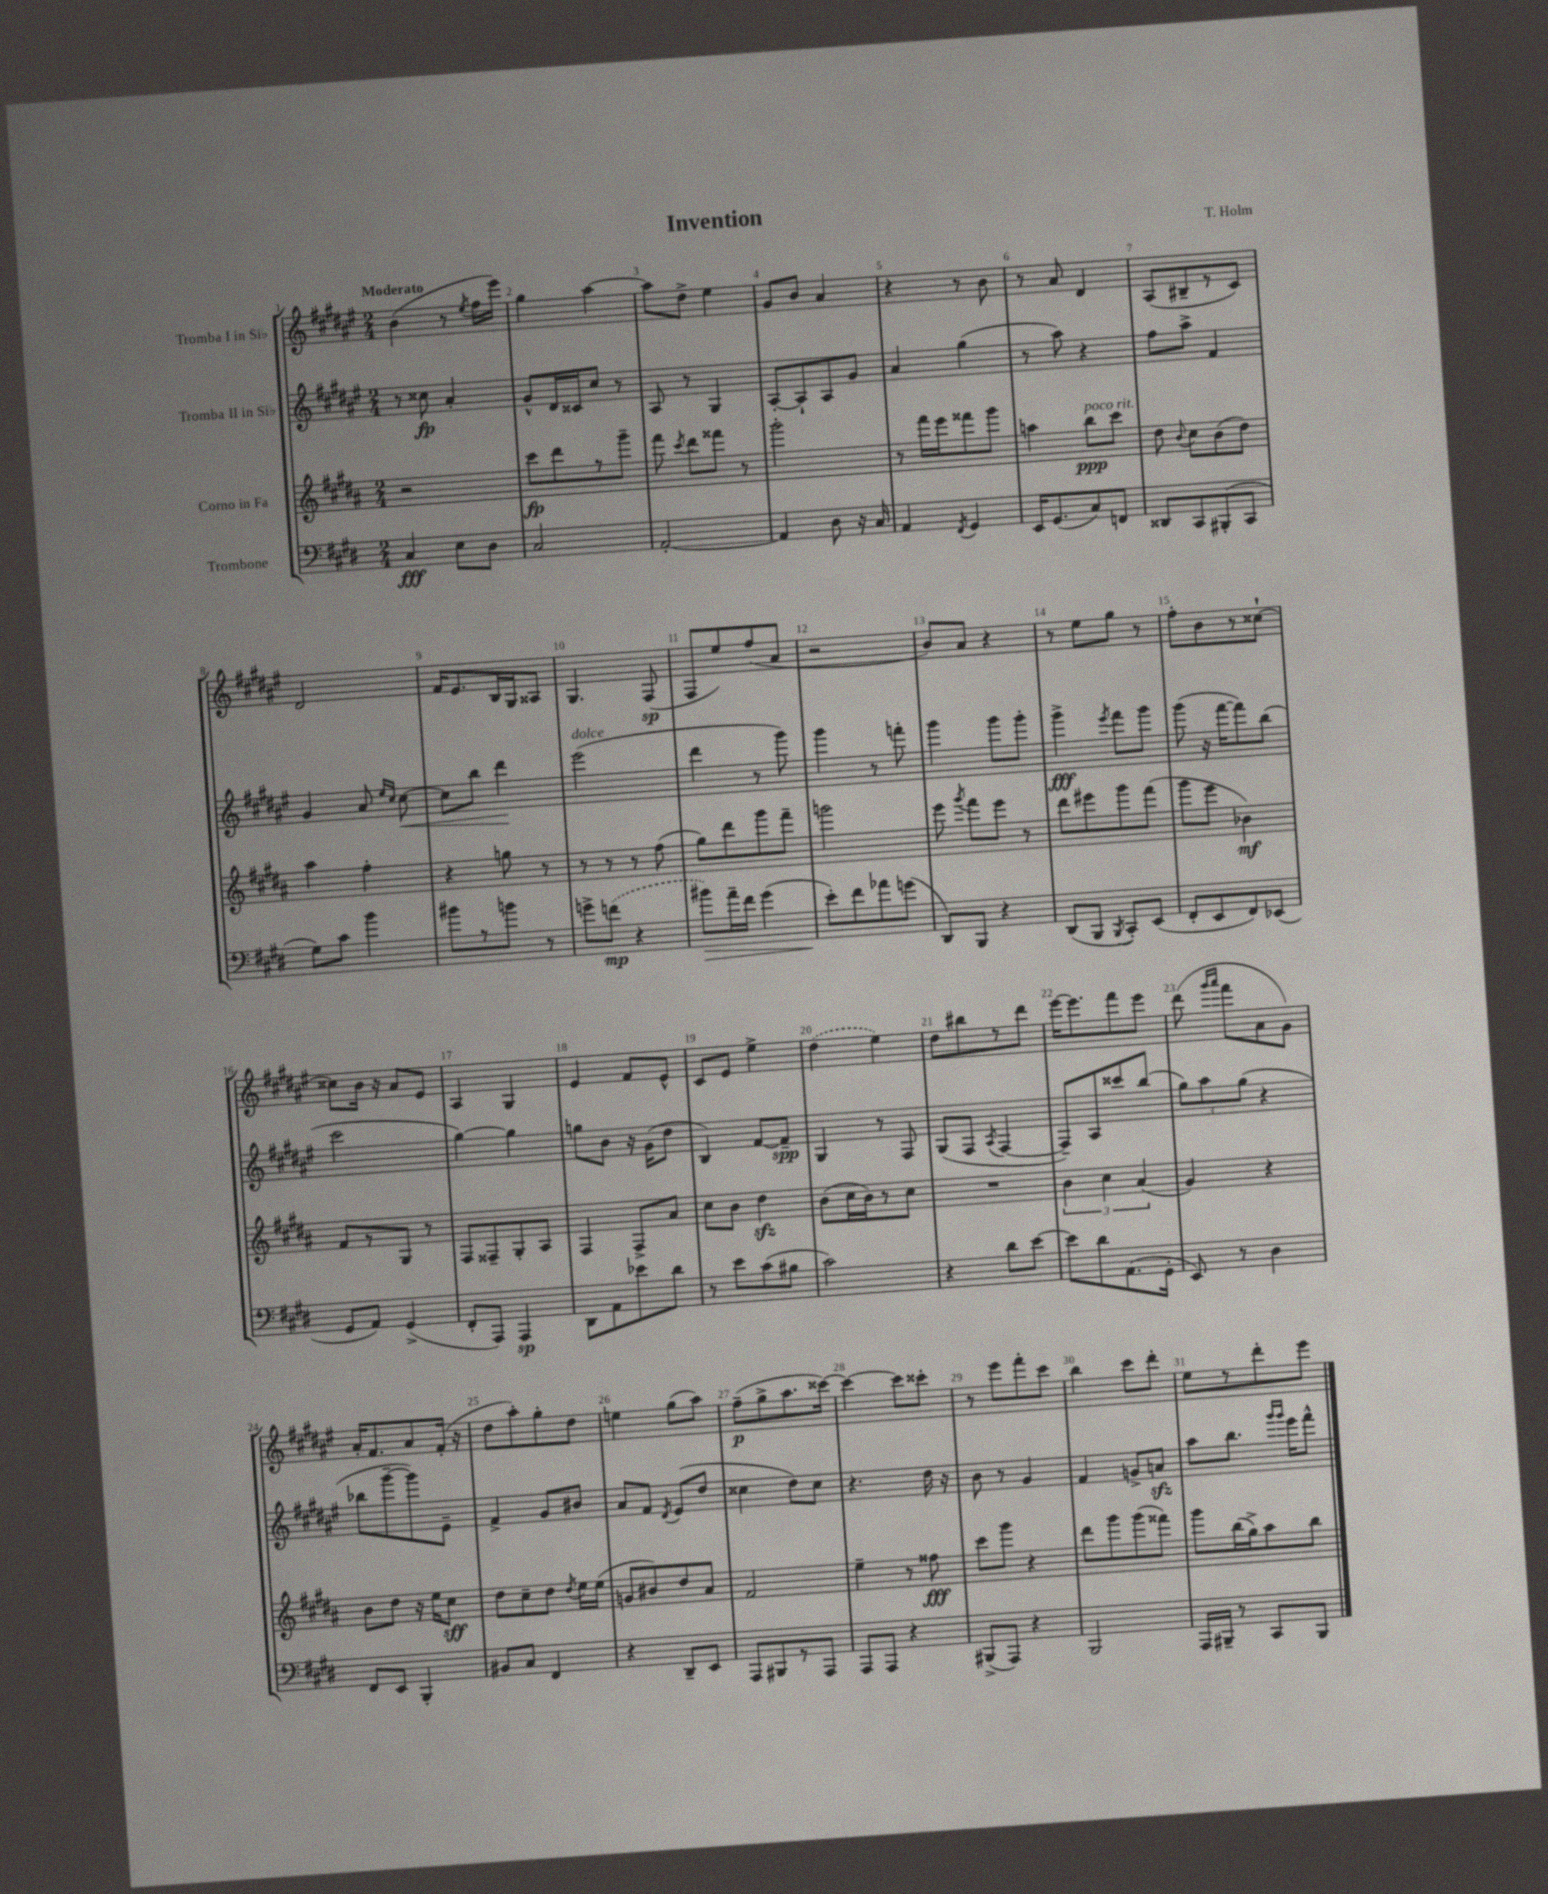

**kern	**dynam	**kern	**dynam	**kern	**dynam	**kern	**dynam
*part4	*part4	*part3	*part3	*part2	*part2	*part1	*part1
*staff4	*staff4	*staff3	*staff3	*staff2	*staff2	*staff1	*staff1
*I"Trombone	*	*I"Corno in Fa	*	*I"Tromba II in Si♭	*	*I"Tromba I in Si♭	*
*clefF4	*	*clefG2	*	*clefG2	*	*clefG2	*
*k[f#c#g#d#]	*	*k[f#c#g#d#a#]	*	*k[f#c#g#d#a#e#]	*	*k[f#c#g#d#a#e#]	*
*M2/4	*	*M2/4	*	*M2/4	*	*M2/4	*
=1	=1	=1	=1	=1	=1	=1	=1
!	!	!	!	!	!	!LO:TX:a:B:t=Moderato	!
4C#/	fff	2r	.	8r	.	(4b\	.
.	.	.	.	8cc##X\	fp	.	.
8E\L	.	.	.	4a#'/	.	8r	.
.	.	.	.	.	.	8qee#/	.
8D#\J	.	.	.	.	.	16ff#\LL	.
.	.	.	.	.	.	16eee#\JJ)	.
=2	=2	=2	=2	=2	=2	=2	=2
2C#/	.	8ccc#\L	fp	8g#^^/L	.	4gg#\	.
.	.	8ddd#\	.	16d#/L	.	.	.
.	.	.	.	16c##X/J	.	.	.
.	.	8r	.	8cc#/J	.	[4aa#\	.
.	.	8ggg#~\J	.	8r	.	.	.
=3	=3	=3	=3	=3	=3	=3	=3
[2AA'/	.	8fff#\	.	8A#/	.	8aa#\L]	.
.	.	8qccc#/	.	.	.	.	.
.	.	8ddd#\L	.	8r	.	8dd#^\J	.
.	.	8fff##X\J	.	4G#/	.	4ee#\	.
.	.	8r	.	.	.	.	.
=4	=4	=4	=4	=4	=4	=4	=4
4AA/]	.	2ggg#'\	.	[8A#'/L	.	8g#/L	.
.	.	.	.	8A#`/]	.	8b/J	.
8D#\	.	.	.	8A#/	.	4a#/	.
16r	.	.	.	8g#/J	.	.	.
16C#/	.	.	.	.	.	.	.
=5	=5	=5	=5	=5	=5	=5	=5
4AA/	.	8r	.	4a#/	.	4r	.
.	.	16fff#\LL	.	.	.	.	.
.	.	16eee\J	.	.	.	.	.
8qFF#/	.	.	.	.	.	.	.
4GG#/	.	8fff##X\	.	(4gg#\	.	8r	.
.	.	8ggg#\J	.	.	.	8b\	.
=6	=6	=6	=6	=6	=6	=6	=6
16EE/KL	.	4aan\	.	8r	.	8r	.
(8.GG#/	.	.	.	.	.	.	.
.	.	.	.	8aa#\)	.	8a#/	.
!	!	!LO:TX:a:i:t=poco rit.	!	!	!	!	!
8C#/)	.	8bb\L	ppp	4r	.	4d#/	.
8FFn/J	.	8ccc#\J	.	.	.	.	.
=7	=7	=7	=7	=7	=7	=7	=7
8DD##X/L	.	8dd#\	.	8ff#\L	.	(8A#/L	.
.	.	8qqb/	.	.	.	.	.
8CC#/	.	8cc#\L	.	8aa#^\J	.	8B#X~/	.
(8BBB#X'/	.	(8b\	.	4f#/	.	8r	.
8CC#/J	.	8dd#\J)	.	.	.	8c#/J)	.
!!LO:LB:g=z
=8	=8	=8	=8	=8	=8	=8	=8
8G#\L)	.	4aa#\	.	4g#/	.	2d#/	.
8c#\J	.	.	.	.	.	.	.
4b\	.	4ff#'\	.	8a#/	.	.	.
.	.	.	.	16qqee#/LL	.	.	.
.	.	.	.	16qqcc#/JJ	.	.	.
!	!	!	!	!	!LO:HP:b	!	!
.	.	.	.	[8cc#\	<	.	.
=9	=9	=9	=9	=9	=9	=9	=9
8b#X\L	.	4r	.	8cc#\L]	.	16f#/KL	.
.	.	.	.	.	.	8.e#/	.
8r	.	.	.	8bb\J	.	.	.
8bn\J	.	8ggn\	.	4ddd#\	.	16B/L	.
.	.	.	.	.	.	16G#/J	.
8r	.	8r	.	.	.	8A##X/J	.
.	.	.	.	.	[	.	.
=10	=10	=10	=10	=10	=10	=10	=10
!	!	!	!	!LO:TX:a:i:t=dolce	!	!	!
8gn^\L	.	8r	.	(2eee#\	.	4.G#/	.
(8fn\J	mp	8r	.	.	.	.	.
4r	.	8r	.	.	.	.	.
.	.	(8ff#\	.	.	.	(8F#/	sp
=11	=11	=11	=11	=11	=11	=11	=11
!	!LO:HP:b	!	!	!	!	!	!
8b#X\L)	>	8gg#\L)	.	4ddd#\	.	8F#/L	.
16a~\L	.	8ddd#\	.	.	.	8ee#/)	.
16f#\JJ	.	.	.	.	.	.	.
(4g#\	.	8ggg#\	.	8r	.	(8ff#/	.
.	.	8fff#~\J	.	8ggg#\)	.	8a#/J	.
=12	=12	=12	=12	=12	=12	=12	=12
8e'\L)	.	2gggn\	.	4ggg#\	.	2r	.
8f#\	]	.	.	.	.	.	.
8a-X\	.	.	.	8r	.	.	.
(8gn\J	.	.	.	8fffn'\	.	.	.
=13	=13	=13	=13	=13	=13	=13	=13
8DD#/L)	.	8eee\	.	4ggg#\	.	8b/L)	.
.	.	8qggg#/	.	.	.	.	.
8BBB/J	.	8fff#\L	.	.	.	8a#/J	.
4r	.	8eee\J	.	8ggg#\L	.	4r	.
.	.	8r	.	8ggg#'\J	.	.	.
=14	=14	=14	=14	=14	=14	=14	=14
(8DD#/L	.	8ddd#\L	.	4ggg#^\	fff	8r	.
8BBB/J	.	8eee#X\	.	.	.	8ee#\L	.
8qBBB/	.	.	.	8qeee#/	.	.	.
8CC#'/L)	.	8ggg#\	.	8fff#\L	.	8gg#\J	.
(8EE/J	.	(8fff#\J	.	8ggg#\J	.	8r	.
=15	=15	=15	=15	=15	=15	=15	=15
8FF#'/L	.	8ggg#\L	.	(8ggg#\	.	8ff#'\L	.
8EE/	.	8eee\J	.	16r	.	8b\	.
.	.	.	.	[16fff#\KL	.	.	.
8FF#/)	.	4b-X\)	mf	8fff#\])	.	8r	.
(8EE-X/J	.	.	.	(8bb\J	.	[8cc##X`\J	.
!!LO:LB:g=z
=16	=16	=16	=16	=16	=16	=16	=16
8GG#/L	.	8f#/L	.	2ccc#\	.	8cc##X\L]	.
8AA/J)	.	8r	.	.	.	16b\Jk	.
.	.	.	.	.	.	16r	.
(4GG#^/	.	8G#/J	.	.	.	8a#/L	.
.	.	8r	.	.	.	8e#/J	.
=17	=17	=17	=17	=17	=17	=17	=17
8FF#'/L	.	8F#/L	.	[4gg#\)	.	4A#/	.
8AAA/J)	.	8F##X~/	.	.	.	.	.
4AAA/	sp	8G#'/	.	4gg#\]	.	4G#/	.
.	.	8A#/J	.	.	.	.	.
=18	=18	=18	=18	=18	=18	=18	=18
8DD#\L	.	4F#/	.	8ggn\L	.	4e#/	.
8AA\	.	.	.	8b\J	.	.	.
8e-X\	.	8F#^/L	.	16r	.	8f#/L	.
.	.	.	.	(16g#\KL	.	.	.
8d#\J	.	8a#/J	.	8dd#\J	.	8e#^^/J	.
=19	=19	=19	=19	=19	=19	=19	=19
8r	.	8cc#\L	.	4B/)	.	8c#/L	.
8e\L	.	8b\J	.	.	.	8e#/J	.
(8c#\	.	4dd#zz\	.	[8f#/L	.	4ee#^\	.
8B#X\J	.	.	.	8f#~/J]	spp	.	.
=20	=20	=20	=20	=20	=20	=20	=20
2c#\)	.	(8b\L	.	4G#/	.	(4dd#\	.
.	.	16cc#\L	.	.	.	.	.
.	.	16b\J)	.	.	.	.	.
.	.	8r	.	8r	.	4ee#\)	.
.	.	8cc#\J	.	8F#/	.	.	.
=21	=21	=21	=21	=21	=21	=21	=21
4r	.	2r	.	(8G#/L	.	8dd#\L	.
.	.	.	.	8F#/J	.	8bb#X\	.
.	.	.	.	8qA#/	.	.	.
8d#\L	.	.	.	[4F#/	.	8r	.
[8e\J	.	.	.	.	.	8ddd#\J	.
=22	=22	=22	=22	=22	=22	=22	=22
8e\L]	.	6b\	.	8F#~/L])	.	[16eee#\KL	.
.	.	.	.	.	.	8.eee#\]	.
8d#\	.	.	.	8A#/	.	.	.
.	.	6cc#\	.	.	.	.	.
(8.AA\	.	.	.	8ccc##X/	.	8fff#\	.
.	.	(6a#/	.	.	.	.	.
.	.	.	.	(8bb/J	.	8eee#\J	.
16GG#'\Jk	.	.	.	.	.	.	.
=23	=23	=23	=23	=23	=23	=23	=23
8EE/)	.	4g#/)	.	12gg#\L)	.	(8ddd#\	.
.	.	.	.	12aa#\	.	.	.
.	.	.	.	.	.	16qqggg#/LL	.
.	.	.	.	.	.	16qqaaa#/JJ	.
8r	.	.	.	.	.	8fff#\L	.
.	.	.	.	(12gg#\J	.	.	.
4D#\	.	4r	.	4r	.	8a#\	.
.	.	.	.	.	.	8g#\J)	.
!!LO:LB:g=z
=24	=24	=24	=24	=24	=24	=24	=24
8FF#/L	.	8b\L	.	8bb-X\L	.	16a#'/KL	.
.	.	.	.	.	.	8.f#/	.
8EE/J	.	8dd#\J	.	[8ggg#~\	.	.	.
4BBB'/	.	16r	.	8ggg#\])	.	8a#/	.
.	.	16ee\KL	.	.	.	.	.
.	.	8cc#\J	sff	8e#~\J	.	(16f#'/Jk	.
.	.	.	.	.	.	16r	.
=25	=25	=25	=25	=25	=25	=25	=25
8BB#X/L	.	8dd#\L	.	4f#^/	.	8dd#\L	.
8C#/J	.	8cc#~\	.	.	.	8aa#'\)	.
4FF#/	.	8dd#\J	.	8g#/L	.	8gg#'\	.
.	.	8qdd#/	.	.	.	.	.
.	.	16ee\LL	.	8b#X/J	.	8dd#\J	.
.	.	(16ee\JJ	.	.	.	.	.
=26	=26	=26	=26	=26	=26	=26	=26
4r	.	8gn/L	.	8a#/L	.	4een\	.
.	.	8b#X/)	.	8f#/J	.	.	.
.	.	.	.	8qd#/	.	.	.
8DD#~/L	.	8dd#/	.	(8e#/L	.	(8gg#\L	.
8EE/J	.	8a#/J	.	8dd#/J	.	8aa#\J)	.
=27	=27	=27	=27	=27	=27	=27	=27
8AAA/L	.	2f#/	.	4cc##X\	.	(8ff#~\L	p
8BBB#X/	.	.	.	.	.	8gg#^\	.
8r	.	.	.	8dd#\L)	.	8.aa#\	.
8AAA/J	.	.	.	8cc##\J	.	.	.
.	.	.	.	.	.	[16ccc##X\Jk)	.
=28	=28	=28	=28	=28	=28	=28	=28
8AAA/L	.	4ee~\	.	4.r	.	4ccc##\_	.
8AAA/J	.	.	.	.	.	.	.
4r	.	8r	.	.	.	8ccc##\L]	.
.	.	8ff##X\	fff	16dd#\	.	8ccc##X'\J	.
.	.	.	.	16r	.	.	.
=29	=29	=29	=29	=29	=29	=29	=29
(8BBB#X^/L	.	8ccc#\L	.	8b\	.	8r	.
8AAA/J)	.	8ggg#\J	.	8r	.	8eee#\L	.
4r	.	4r	.	4g#/	.	8fff#'\	.
.	.	.	.	.	.	8ccc#\J	.
=30	=30	=30	=30	=30	=30	=30	=30
2BBB/	.	8ddd#\L	.	4f#/	.	4bb\	.
.	.	8ggg#\	.	.	.	.	.
.	.	(8ggg#\	.	8gn^/L	.	8ccc#\L	.
.	.	8fff##X\J)	.	8anzz/J	.	8ddd#'\J	.
=31	=31	=31	=31	=31	=31	=31	=31
16AAA/LL	.	8ggg#\L	.	8aa#\L	.	8ee#\L	.
16BBB#X~/JJ	.	.	.	.	.	.	.
8r	.	(16bb\L	.	8.bb\J	.	8r	.
.	.	16gg#^\J)	.	.	.	.	.
8CC#/L	.	8aa#\	.	.	.	8ddd#'\	.
.	.	.	.	16qqggg#/LL	.	.	.
.	.	.	.	16qqggg#/JJ	.	.	.
.	.	.	.	16eee#\KL	.	.	.
8BBB#/J	.	8bb\J	.	8fff#^^\J	.	8eee#\J	.
==	==	==	==	==	==	==	==
*-	*-	*-	*-	*-	*-	*-	*-
